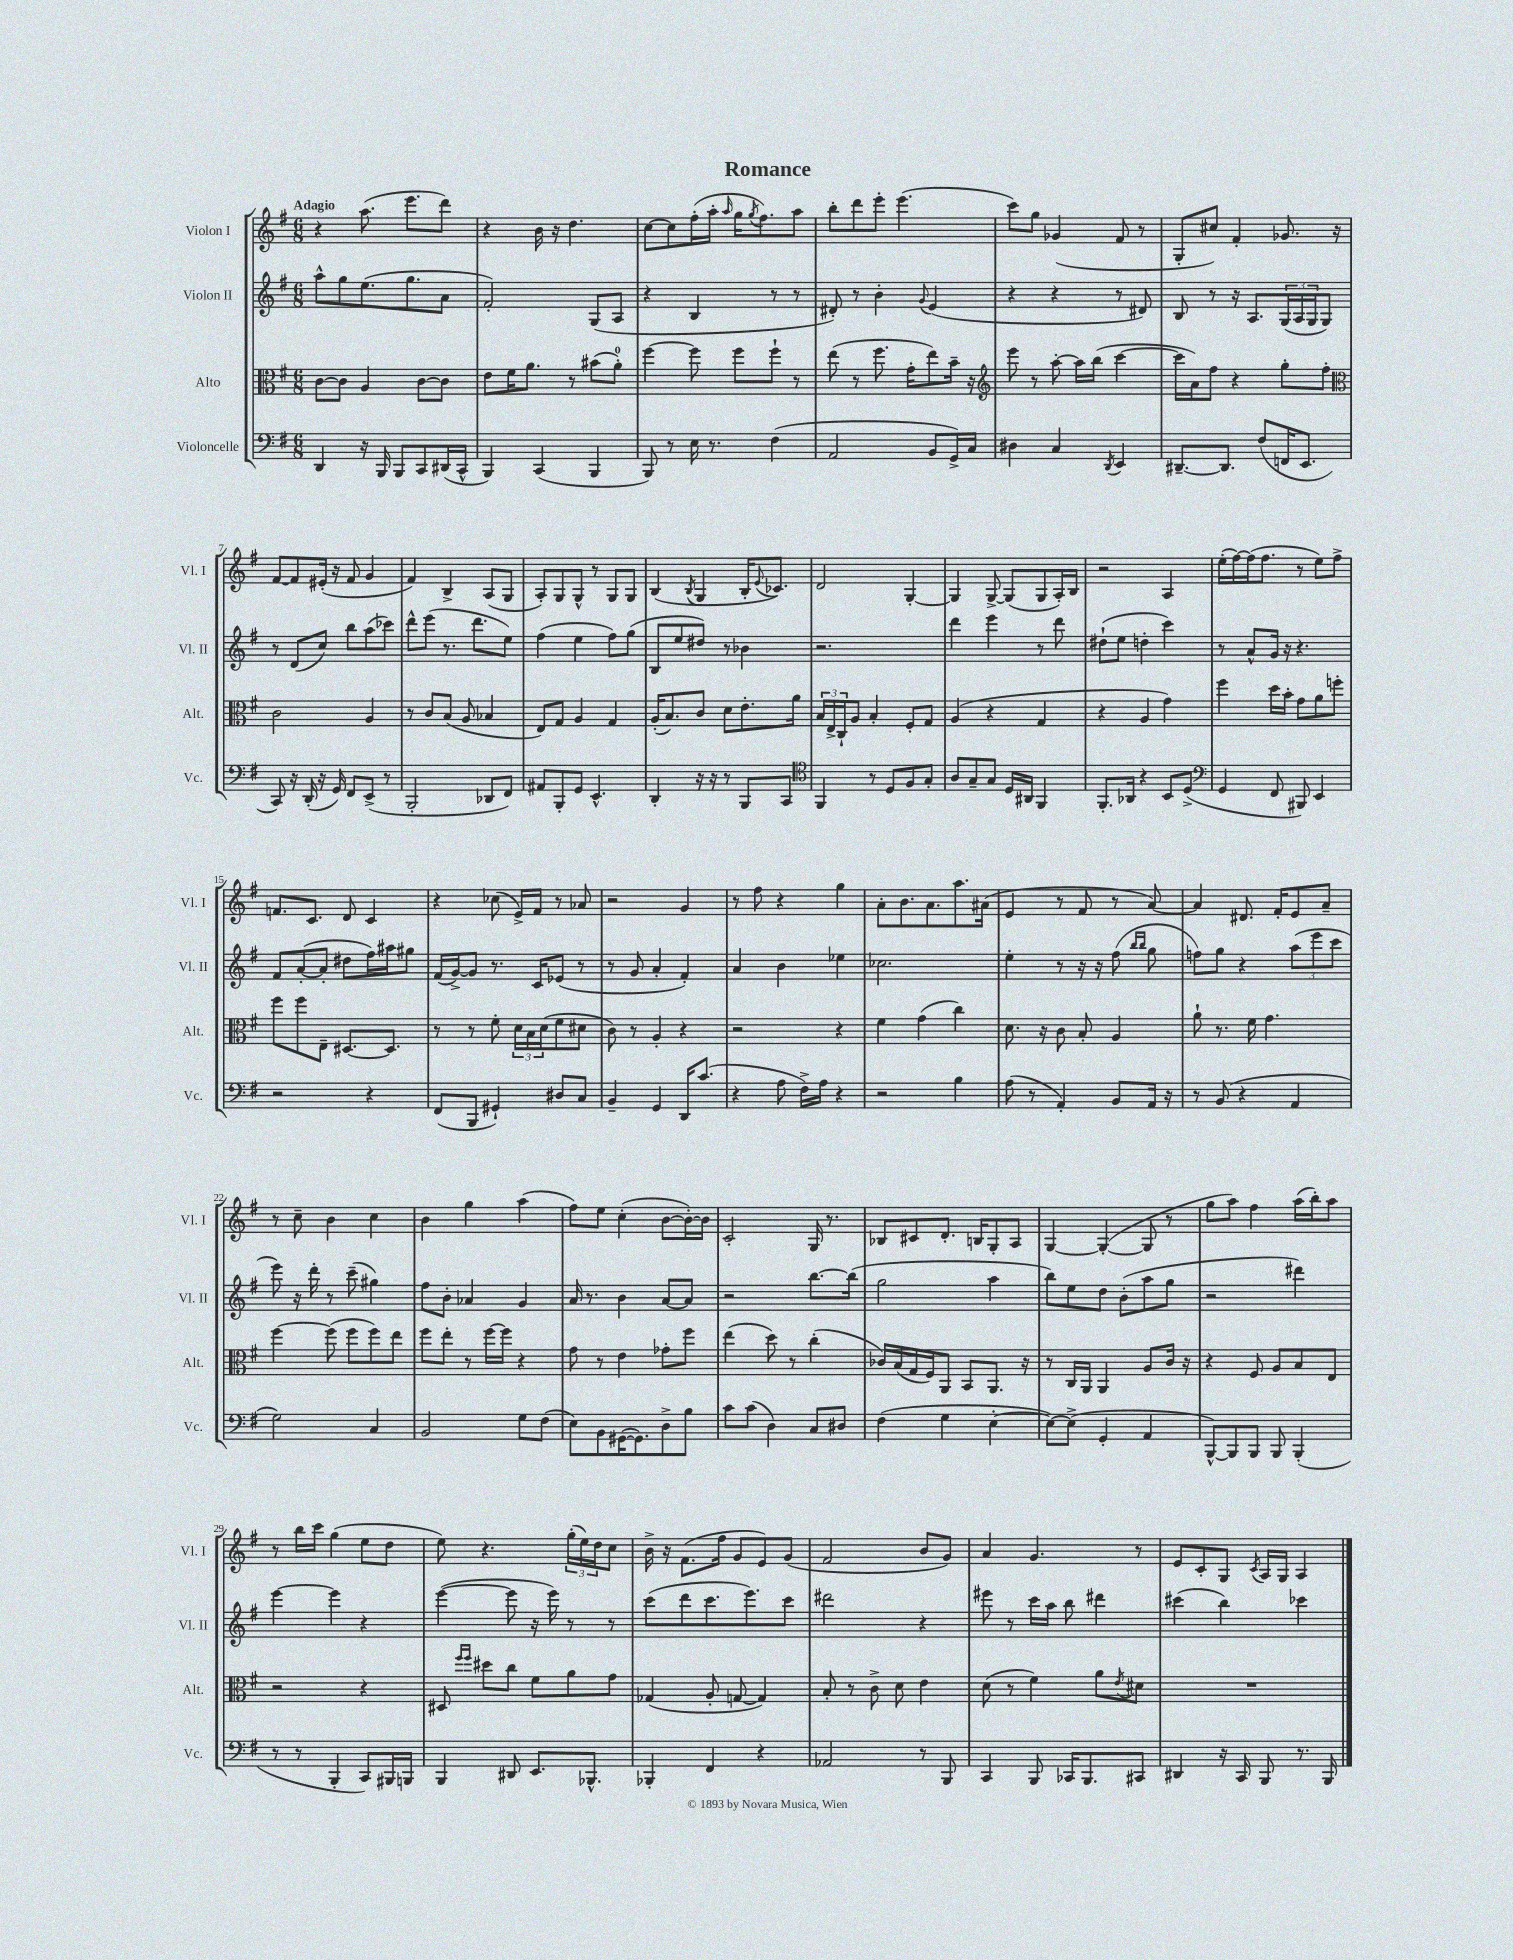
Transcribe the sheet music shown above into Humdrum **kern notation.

**kern	**kern	**kern	**kern
*part4	*part3	*part2	*part1
*staff4	*staff3	*staff2	*staff1
*I"Violoncelle	*I"Alto	*I"Violon II	*I"Violon I
*I'Vc.	*I'Alt.	*I'Vl. II	*I'Vl. I
*clefF4	*clefC3	*clefG2	*clefG2
*k[f#]	*k[f#]	*k[f#]	*k[f#]
*M6/8	*M6/8	*M6/8	*M6/8
=1	=1	=1	=1
!	!	!	!LO:TX:a:B:t=Adagio
4DD/	[8c\L	8aa^^\L	4r
.	8c\J]	8gg\	.
16r	4A/	(8.ee\	(8.aa\
16BBB/	.	.	.
8BBB/L	.	.	.
.	.	8.gg\	8.eee\L
8CC/	[8c\L	.	.
(16DD#X/L	8c\J]	8a\J	8ddd\J)
16CC^^/JJ	.	.	.
=2	=2	=2	=2
4BBB/)	8e\L	2f#'/)	4r
.	16f#\K	.	.
.	8.a\J	.	.
(4CC/	.	.	16b\
.	.	.	16r
.	8r	.	4.dd\
4BBB/	(8b#X\L	(8G/L	.
.	8a'\J)	8A/J	.
=3	=3	=3	=3
8BBB/)	[4ff#\	4r	[8cc\L
8r	.	.	8cc\]
16E\	8ff#\]	4B/	(16ff#'\L
8.r	.	.	16aa'\JJ
.	.	.	16qqaa/
.	8ff#\L	.	16gg\KL
.	.	.	8qgg/
.	.	.	8.ff#\)
(4F#\	8ff#`\J	8r	.
.	8r	8r	8aa\J
=4	=4	=4	=4
2AA/	(8ee\	8d#X'/)	8bb'\L
.	8r	8r	8ddd\
.	8.ff#\	4b'\	8eee'\J
.	.	.	(4.eee\
.	16g'\KL	.	.
.	.	8qqg/	.
8BB/L	8ee\)	(4e/	.
16GG^/L)	16b~\Jk	.	.
16C/JJ	16r	.	.
=5	=5	=5	=5
*	*clefG2	*	*
4D#X\	8eee\	4r	8ccc\L)
.	8r	.	8gg\J
4C/	[8aa'\	4r	(4g-X/
.	16aa\LL]	.	.
.	(16bb\JJ	.	.
8qDD/	.	.	.
4EE/	[4ccc\	8r	8f#/
.	.	8d#X/)	8r
=6	=6	=6	=6
[8.DD#X~/L	16ccc\LL]	8B/	8G'/L
.	16a\J)	.	.
.	8ff#\J	8r	8cc#X/J)
8.DD#/J]	.	.	.
.	4r	16r	4f#'/
.	.	8.A/L	.
(8F#/L	.	.	.
16FFn/K	8gg'\L	(24G/L	8.g-X/
.	.	24A/	.
8.EE/J	.	.	.
.	.	24G/J	.
.	8ff#'\J	8G/J)	.
.	.	.	16r
!!LO:LB:g=z
=7	=7	=7	=7
*	*clefC3	*	*
8CC/)	2c\	8r	[8f#/L
16r	.	(8d/L	8f#/]
(16DD'/	.	.	.
16r	.	8cc/J)	(16e#X'/Jk
16GG/)	.	.	16r
8FF#/L	.	8bb\L	8f#/
(8EE^/J	4A/	(8aa\	4g/
8r	.	8ccc-X\J)	.
=8	=8	=8	=8
2BBB'/	8r	8ddd^^\L	4f#/)
.	8c/L	(8eee\J	.
.	(8B/J	8.r	4B^/
.	8A/	.	.
.	.	8.ddd\L	.
8DD-X/L	4B-X/	.	(8A/L
8FF#/J)	.	8ee\J)	8G/J
=9	=9	=9	=9
8AA#X/L	8E/L)	(4ff#\	8A'/L)
8BBB'/	8G/J	.	8G/
8GG/J	4A/	4ee\	8G^^/J
4.EE^^/	.	.	8r
.	4G/	8ff#\L)	8G/L
.	.	(8gg\J	8G/J
=10	=10	=10	=10
4DD'/	(16A'/KL	8B/L	(4B/
.	8.B/)	.	.
.	.	8ee/	.
.	.	.	8qB/
16r	8c/J	8dd#X/J)	4G/
16r	.	.	.
8r	8d\L	8r	.
8BBB/L	8.e'\	4b-X\	16B'/KL
.	.	.	8qqe/
.	.	.	8.c-X/J)
8CC/J	.	.	.
.	16a\Jk	.	.
=11	=11	=11	=11
*clefC4	*	*	*
4FF#/	24B/LL	2.r	2d/
.	24E^/	.	.
.	24C`/J	.	.
.	8A/J	.	.
8r	4B'/	.	.
8D/L	.	.	.
8F#/	8F#'/L	.	[4G'/
8G'/J	8G/J	.	.
=12	=12	=12	=12
8A/L	(4A/	4ddd\	4G/]
8G~/	.	.	.
8G/J	4r	4eee\	[8G^/
16D/LL	.	.	(8G/L]
16AA#X/JJ	.	.	.
4FF#/	4G/	8r	8G/
.	.	8ddd\	16A'/L)
.	.	.	16B/JJ
=13	=13	=13	=13
8.FF#'/L	4r	(8dd#X`\L	2r
.	.	8ee\J	.
16AA-X/Jk	.	.	.
4r	4A/	4ddn'\	.
8BB/L	4g\)	4ccc\)	4A/
(8D^/J	.	.	.
=14	=14	=14	=14
*clefF4	*	*	*
4GG/	4ff#\	8r	(16ee'\LL
.	.	.	[16ff#\)
.	.	8a^^/L	(16ff#\J]
.	.	.	8.ff#\J
8FF#/	16dd\LL	16g/Jk	.
.	16b'\JJ	16r	.
8BBB#X/)	8g\L	4.r	8r
4EE/	8a\	.	8ee\L)
.	8ffn'\J	.	8ff#^\J
!!LO:LB:g=z
=15	=15	=15	=15
2r	8ff#\L	8f#/L	8.fn/L
.	8ff#\	([8a'/	.
.	.	.	8.c/J
.	8E~\J	8a'/J]	.
.	[8.D#X/L	8dd#X\L	8d/
4r	.	16ff#\L)	4c/
.	8.D#/J]	16aa#X\J	.
.	.	8gg#X\J	.
=16	=16	=16	=16
(8FF#/L	8r	(16f#/LL	4r
.	.	[16g^/J)	.
8BBB/J	8r	8g/J]	.
4GG#X`/)	8f#'\	8.r	(8cc-X\
.	24d\LL	.	16e^/LL)
.	24B\	.	.
.	.	16c/KL	16f#/JJ
.	(24d\J	.	.
8D#X/L	8f#\	(8e-X/J	8r
8C/J	8d#X\J	8r	8a-X/
=17	=17	=17	=17
4BB~/	8c\)	8r	2r
.	8r	8g/	.
4GG/	4A'/	4a'/	.
16DD/KL	4r	4f#'/)	4g/
(8.c/J	.	.	.
=18	=18	=18	=18
4r	2r	4a/	8r
.	.	.	8ff#\
8A\	.	4b\	4r
16F#^\LL)	.	.	.
16A\JJ	.	.	.
4r	4r	4ee-X\	4gg\
=19	=19	=19	=19
2r	4f#\	2.cc-X\	8a'\L
.	.	.	8.b\
.	(4g\	.	.
.	.	.	8.a\
4B\	4cc\)	.	8.aa\
.	.	.	(16a#X\Jk
=20	=20	=20	=20
(8A\	8.d\	4ee'\	4e/
8r	.	.	.
.	16r	.	.
4AA'/)	8c\	8r	8r
.	8B'/	16r	8f#/
.	.	16r	.
8BB/L	4A/	(8ff#\	8r
.	.	16qqbb/LL	.
.	.	16qqbb/JJ	.
16AA/Jk	.	8gg\	[8a/)
16r	.	.	.
=21	=21	=21	=21
8r	8a`\	8ffn\L)	4a/]
(8BB/	8.r	8gg\J	.
4r	.	4r	8.d#X/
.	16f#\	.	.
.	4.g\	.	.
.	.	.	16f#'/KL
4AA/	.	(12aa\L	8e/
.	.	12eee\	.
.	.	.	8a~/J
.	.	12ccc\J	.
!!LO:LB:g=z
=22	=22	=22	=22
2G\)	[4ff#\	8eee\)	8r
.	.	16r	8cc~\
.	.	16ddd'\	.
.	(8ff#\]	8r	4b\
.	8ff#\L	(8ccc~\	.
4C/	8ff#\)	4gg#X\)	4cc\
.	8ee\J	.	.
=23	=23	=23	=23
2BB/	8ff#\L	8ff#\L	4b\
.	8ee'\J	8b'\J	.
.	8r	4a-X/	4gg\
.	[16ff#\LL	.	.
.	16ff#\JJ]	.	.
8G\L	4r	4g/	(4aa\
(8F#\J	.	.	.
=24	=24	=24	=24
8E\L)	8g\	16a/	8ff#\L)
.	.	8.r	.
8BB\	8r	.	8ee\J
([16GG#X\K	4e\	4b\	(4cc'\
8.GG#\])	.	.	.
8D^\	8g-X'\L	[8a/L	[8b\L
8B\J	8ff#\J	8a/J]	16b'\L_)
.	.	.	16b\JJ]
=25	=25	=25	=25
8c\L	(4ee\	2r	2c'/
(8c\J	.	.	.
4D\)	8dd\)	.	.
.	8r	.	.
8C/L	(4cc'\	[8.bb\L	16G/
.	.	.	8.r
8D#X/J	.	.	.
.	.	(16bb\Jk]	.
=26	=26	=26	=26
(4F#\	16c-X/LL)	2gg\	8B-X/L
.	(16B/	.	.
.	16G/	.	8c#X/
.	16F#/J)	.	.
4G\	8AA/J	.	8.d'/J
.	8BB/L	.	.
.	.	.	16Bn/KL
[4E'\	8.AA/J	4aa\	8G'/
.	.	.	8A/J
.	16r	.	.
=27	=27	=27	=27
8E\L_)	8r	8bb\L)	[4G/
(8E^\J]	16C/LL	8ee\	.
.	16AA/JJ	.	.
4GG'/	4AA/	8dd\J	(4G'/_
.	.	(8b'\L	.
4AA/	8A/L	8aa\	8G/]
.	16c/Jk	8gg\J	8r
.	16r	.	.
=28	=28	=28	=28
[8BBB^^/L)	4r	2r	8gg\L
8BBB/]	.	.	8aa\J)
8BBB/J	8F#/	.	4ff#\
8BBB/	8A/L	.	.
(4BBB'/	8B/	4ddd#X\)	(16aa\LL
.	.	.	16bb'\J)
.	8E/J	.	8aa\J
!!LO:LB:g=z
=29	=29	=29	=29
8r	2r	[4eee\	8r
8r	.	.	16bb\LL
.	.	.	16ccc\JJ
4BBB'/	.	4eee\]	(4gg\
8CC/L)	4r	4r	8ee\L
16BBB#X/L	.	.	8dd\J
16BBBn/JJ	.	.	.
=30	=30	=30	=30
4BBB/	8D#X/	([4eee\	8ee\)
.	16qqff#/LL	.	.
.	16qqff#/JJ	.	.
.	8dd#X\L	.	4.r
8DD#X/	8cc\J	8eee\]	.
8.EE/L	8f#\L	16r	.
.	.	16eee\)	.
.	8a\	8r	(24gg'\LL
.	.	.	24ee\)
8.BBB-X^^/J	.	.	.
.	.	.	24dd\J
.	8g\J	8r	8cc\J
=31	=31	=31	=31
4BBB-X'/	(4G-X/	(8ccc\L	16b^\
.	.	.	16r
.	.	8ddd\	(8.f#\L
4FF#/	8A'/	8.ccc\	.
.	.	.	16ff#\Jk
.	[8Gn/	.	8g/L
.	.	8.eee\)	.
4r	4G/])	.	8e/)
.	.	8ccc\J	(8g/J
=32	=32	=32	=32
2AA-X/	8B'/	2ddd#X\	2f#/
.	8r	.	.
.	8c^\	.	.
.	8d\	.	.
8r	4e\	4r	8b/L
8BBB/	.	.	8g/J)
=33	=33	=33	=33
4CC/	(8d\	8eee#X\	4a/
.	8r	8r	.
8BBB/	4f#\)	16ccc\LL	4.g/
.	.	16aa\JJ	.
16CC-X/KL	.	8bb\	.
8.BBB/	.	.	.
.	8a\L	4ddd#X\	.
.	8qe/	.	.
8CC#X/J	8d#X\J	.	8r
=34	=34	=34	=34
4DD#X/	2.r	(4ccc#X\	8e/L
.	.	.	8c'/
16r	.	4bb\)	8G/J
16CC/	.	.	.
.	.	.	8qc/
8BBB/	.	.	16A/LL
.	.	.	16G/JJ
8.r	.	4ccc-X\	4A/
16BBB/	.	.	.
==	==	==	==
*-	*-	*-	*-
